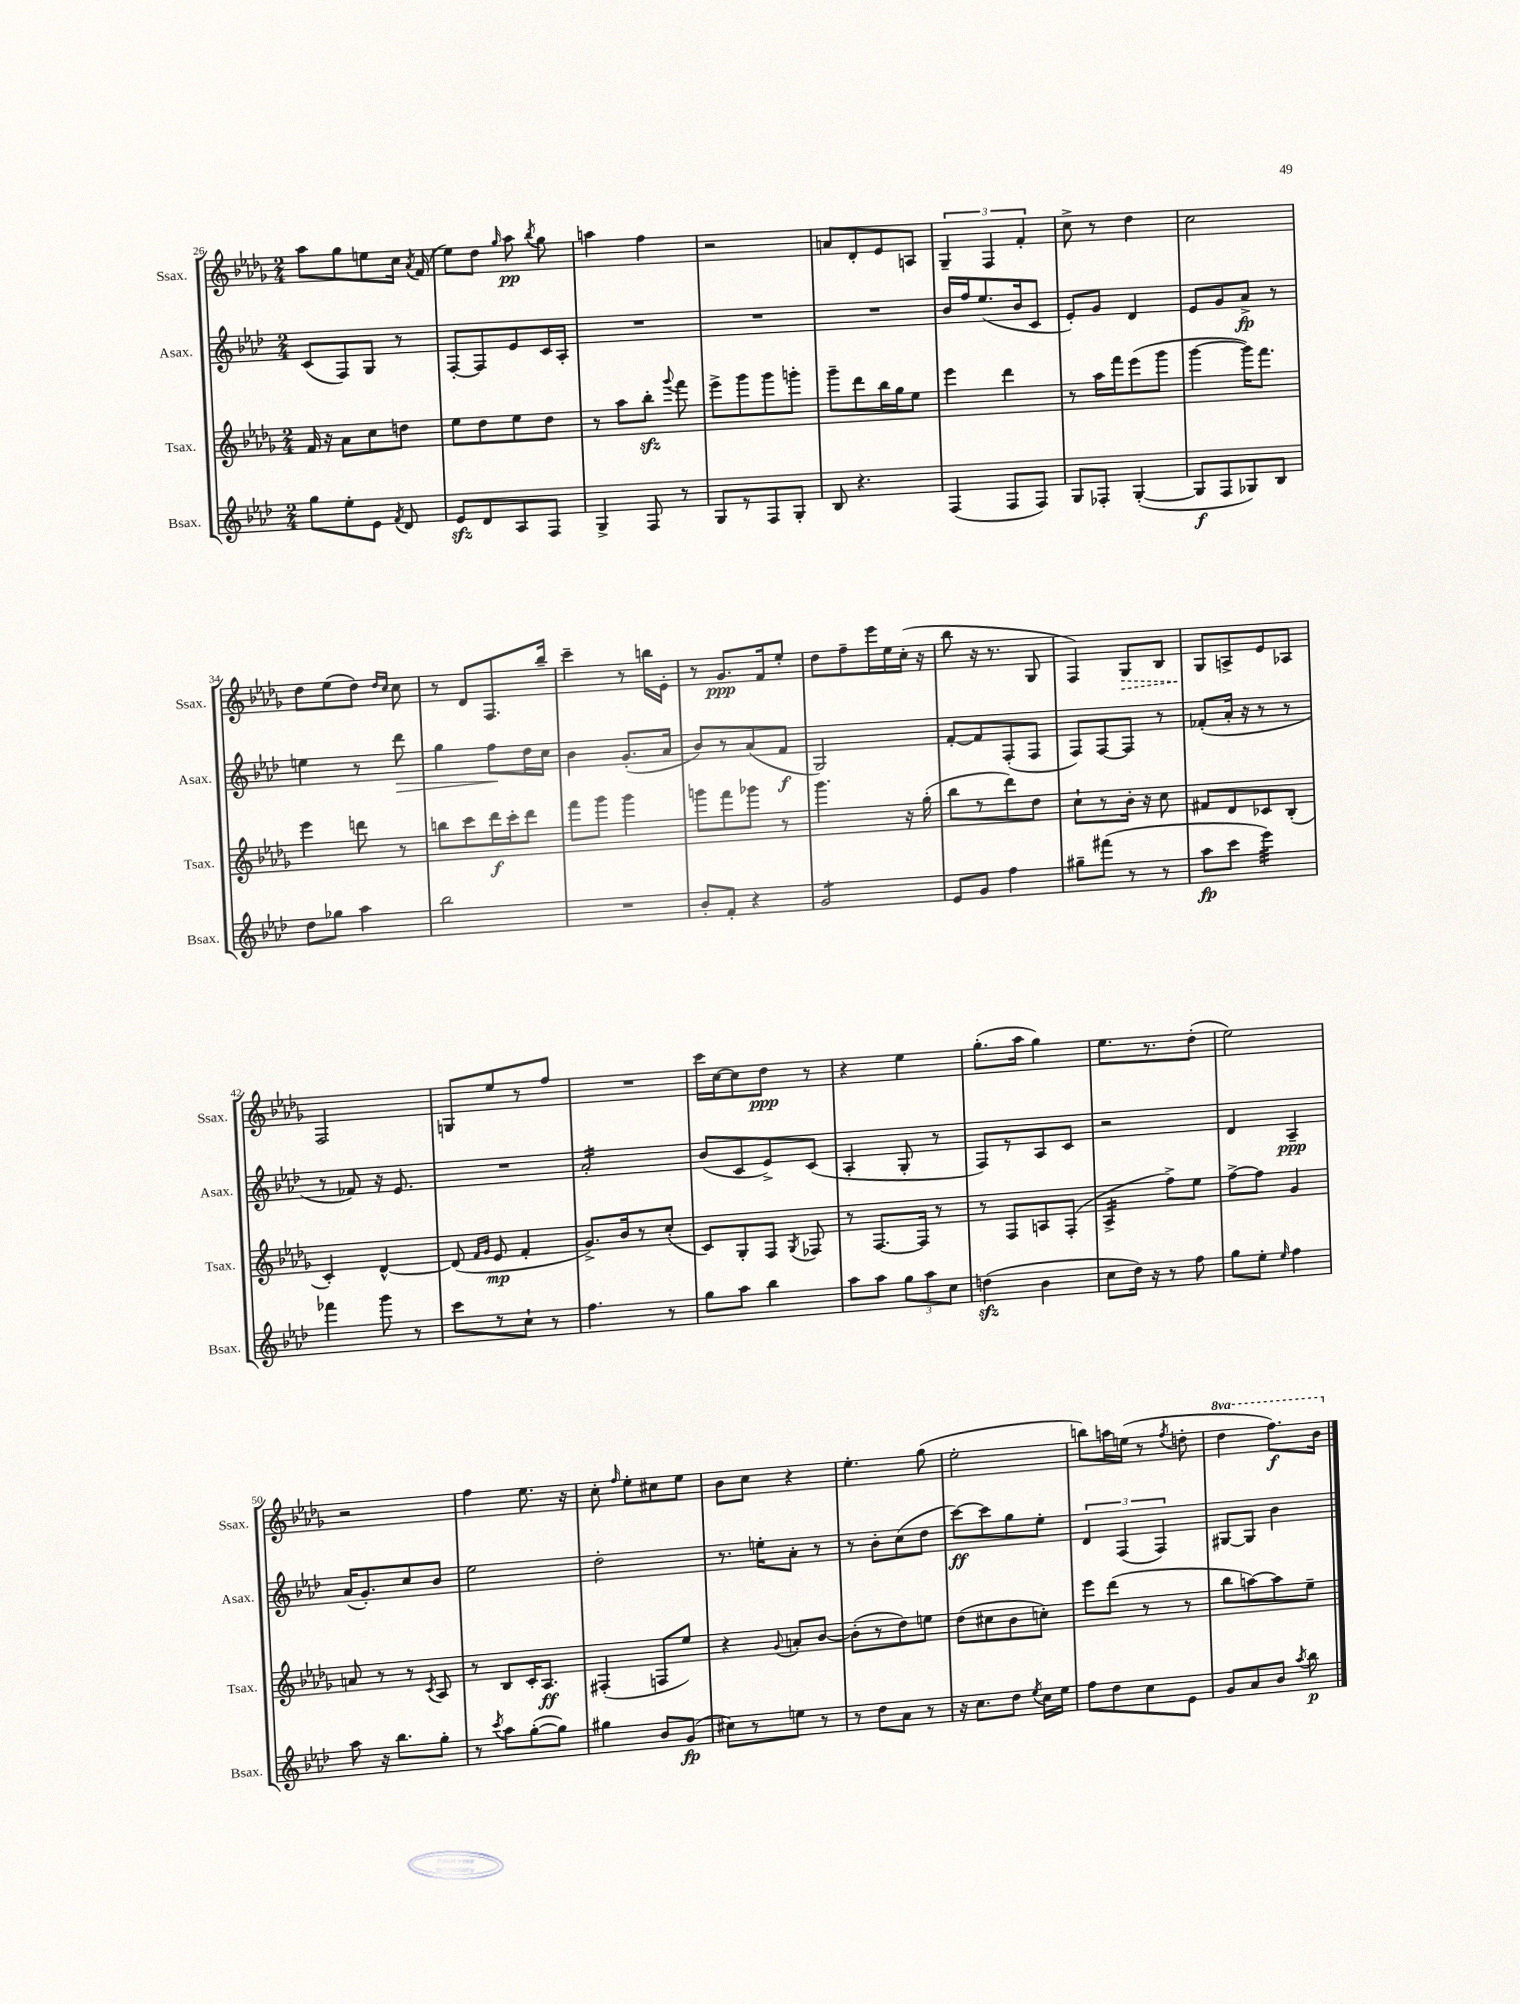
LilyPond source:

<<
\new StaffGroup <<
\new Staff = "s0" \with { instrumentName = "Ssax." shortInstrumentName = "Ssax." } {
    \clef treble \key des \major \numericTimeSignature \time 2/4 \set Staff.ottavationMarkups = #ottavation-simple-ordinals
    \autoBeamOff aes''8[ ges''8 e''8 c''16] \acciaccatura { aes'8 } f'16( |
    ees''8[) des''8] \grace { ges''16 } aes''8\pp \acciaccatura { bes''8 } ges''8 |
    a''4 f''4 |
    r2 |
    a'8[ des'8-. ees'8 a8] |
    \tuplet 3/2 { ges4-- f4 f'4-. } |
    c''8-> r8 des''4 |
    c''2 |
    des''8[ ees''8( des''8]) \grace { des''16[ c''16] } c''8 |
    r8 des'8[ f8. bes''16]-- |
    c'''4-- r8 b''16[ ees'16]-. |
    r8 ges'8.[\ppp f'16 ees''8]-. |
    des''8[ f''8-- ees'''16 ees''16 c''16]-.( r16 |
    bes''8 r16 r8. ges8 |
    f4) \once \override Hairpin.style = #'dashed-line ges8[\> bes8] |
    ges8[\! a8-> ees'8 aes8] |
    f2 |
    g8[ ees''8 r8 f''8] |
    R2 |
    c'''16[ c''16~ c''8 des''8]\ppp r8 |
    r4 ees''4 |
    ges''8.[-.( aes''16] ges''4) |
    ees''8.[ r8. des''8]-.( |
    ees''2) |
    r2 |
    f''4 ees''8. r16 |
    c''8-. \grace { f''16 } ees''8[-. cis''8 ees''8] |
    bes'8[ c''8] r4 |
    ees''4.-. ges''8( |
    ees''2-. |
    b''8[) a''16 e''16]( r8 \acciaccatura { f''8 } d''8-. |
    \ottava #1 des'''4 f'''8.[\f) bes''16] \ottava #0 \bar "|." |
}
\new Staff = "s1" \with { instrumentName = "Asax." shortInstrumentName = "Asax." } {
    \clef treble \key aes \major \numericTimeSignature \time 2/4
    \autoBeamOff c'8[( f8) g8] r8 |
    f8[~-. f8 ees'8 c'16 aes16]-. |
    R2 |
    R2 |
    R2 |
    bes'16[ f''16 ees''8.( bes'16 c'8] |
    ees'8[-.) g'8] des'4 |
    ees'8[ g'8 aes'8]->\fp r8 |
    e''4 r8 des'''8\> |
    g''4 f''8[\! des''16 c''16] |
    bes'4 g'8.[-.( aes'16] |
    bes'8[) r8 aes'8( f'8]\f |
    g2) |
    f'8[~-. f'8 f8-.( f8] |
    f8[) f8~ f8] r8 |
    fes'8[-.( aes'16]-. r16 r8 r8 |
    r8 fes'8) r16 ees'8. |
    R2 |
    aes'2:16-. |
    bes'8[( c'8 ees'8->) c'8]( |
    aes4-. g8-. r8 |
    f8[) r8 aes8 c'8] |
    r2 |
    des'4 aes4--\ppp |
    aes'16[( g'8.-.) c''8 bes'8] |
    ees''2 |
    des''2-. |
    r8. e''16[-. aes'8]-. r8 |
    r8 bes'8[-. c''8( des''8] |
    c'''8[~\ff) c'''8 g''8 ees''8]-. |
    \tuplet 3/2 { des'4 f4( f4) } |
    gis8[~ gis8] bes'4 \bar "|." |
}
\new Staff = "s2" \with { instrumentName = "Tsax." shortInstrumentName = "Tsax." } {
    \clef treble \key des \major \numericTimeSignature \time 2/4
    \autoBeamOff f'16 r16 aes'8[ c''8 d''8] |
    ees''8[ des''8 ees''8 des''8] |
    r8 aes''8[ bes''8]-.\sfz \appoggiatura { ges'''8 } f'''8 |
    ees'''8[-> ges'''8 ges'''8 g'''8]-. |
    ges'''8[-- des'''8 bes''16 ges''16 ees''8] |
    ees'''4 des'''4 |
    r8 aes''16[ f'''16 ees'''8( ges'''8] |
    ges'''4~ ges'''16[) f'''8.] |
    ees'''4 d'''8 r8 |
    b''8[ c'''8 des'''16\f c'''16-. des'''8] |
    f'''8[ ges'''8] ges'''4 |
    g'''8[ f'''8 ges'''8] r8 |
    ges'''4. r16 ges''16-.( |
    bes''8[ r8 des'''8) des''8] |
    c''8[-! r8 bes'16]-. r16 c''8 |
    fis'8[ des'8 ces'8 bes8]-.( |
    c'4-.) des'4~-^ |
    des'8( \grace { f'16[ ges'16] } ees'8\mp f'4-. |
    ges'8.[->) bes'16 r8 c''8]-.( |
    c'8[) ges8-. f8] \acciaccatura { ges8 } fes8 |
    r8 f8.[~ f16] r8 |
    r8 f8[ a8 f8]-.( |
    aes4:16-> f''8[->) ees''8] |
    f''8[~-> f''8] ges'4 |
    a'8 r8 r8 \acciaccatura { c'8 } aes8 |
    r8 bes8[ c'16-. aes8.]\ff |
    fis4-.( f8[ ees''8]) |
    r4 \appoggiatura { ges'8 } a'8[-. bes'8]~ |
    bes'8[-.( r8 des''8) e''8] |
    des''8[( cis''8 bes'8 c''8]-.) |
    ees'''8[ des'''8]( r8 r8 |
    bes''8[ a''8~) a''8 ees''8]-- \bar "|." |
}
\new Staff = "s3" \with { instrumentName = "Bsax." shortInstrumentName = "Bsax." } {
    \clef treble \key aes \major \numericTimeSignature \time 2/4
    \autoBeamOff g''8[ ees''8-. ees'8] \acciaccatura { f'8 } des'8 |
    ees'8[\sfz des'8 aes8 f8] |
    g4-> f8 r8 |
    g8[ r8 f8 g8]-. |
    bes8 r4. |
    f4( f8[ f8]) |
    g8[ fes8]-. g4~-.( |
    g8[\f f8 ges8) bes8] |
    des''8[ ges''8] aes''4 |
    bes''2 |
    R2 |
    bes'8[-. f'8]-. r4 |
    g'2:8 |
    ees'8[ g'8] f''4 |
    gis''8[-- fis'''8]( r8 r8 |
    aes''8[\fp c'''8] ees'''4:32) |
    fes'''4 g'''8 r8 |
    c'''8[ r8 c''8]-! r8 |
    f''4. r8 |
    g''8[ aes''8] bes''4 |
    aes''8[ aes''8] \tuplet 3/2 { g''8[ aes''8 c''8] } |
    d''4\sfz( bes'4 |
    c''8[ des''16]) r16 r8 f''8 |
    g''8[ ees''8]-. \grace { ees''16 } f''4 |
    aes''8 r16 bes''8.[ g''8]-. |
    r8 \acciaccatura { c'''8 } aes''8[ g''8~-.( g''8]) |
    gis''4 bes'8[ g'8]\fp( |
    cis''8[) r8 e''8] r8 |
    r8 des''8[ aes'8] r8 |
    r16 c''8.[ des''8] \acciaccatura { ees''8 } c''16[ ees''16] |
    f''8[ des''8 c''8 ees'8] |
    g'8[ aes'8 bes'8] \acciaccatura { aes''8 } bes''8\p \bar "|." |
}
>>
>>
\layout { \context { \Score currentBarNumber = #26 } }
